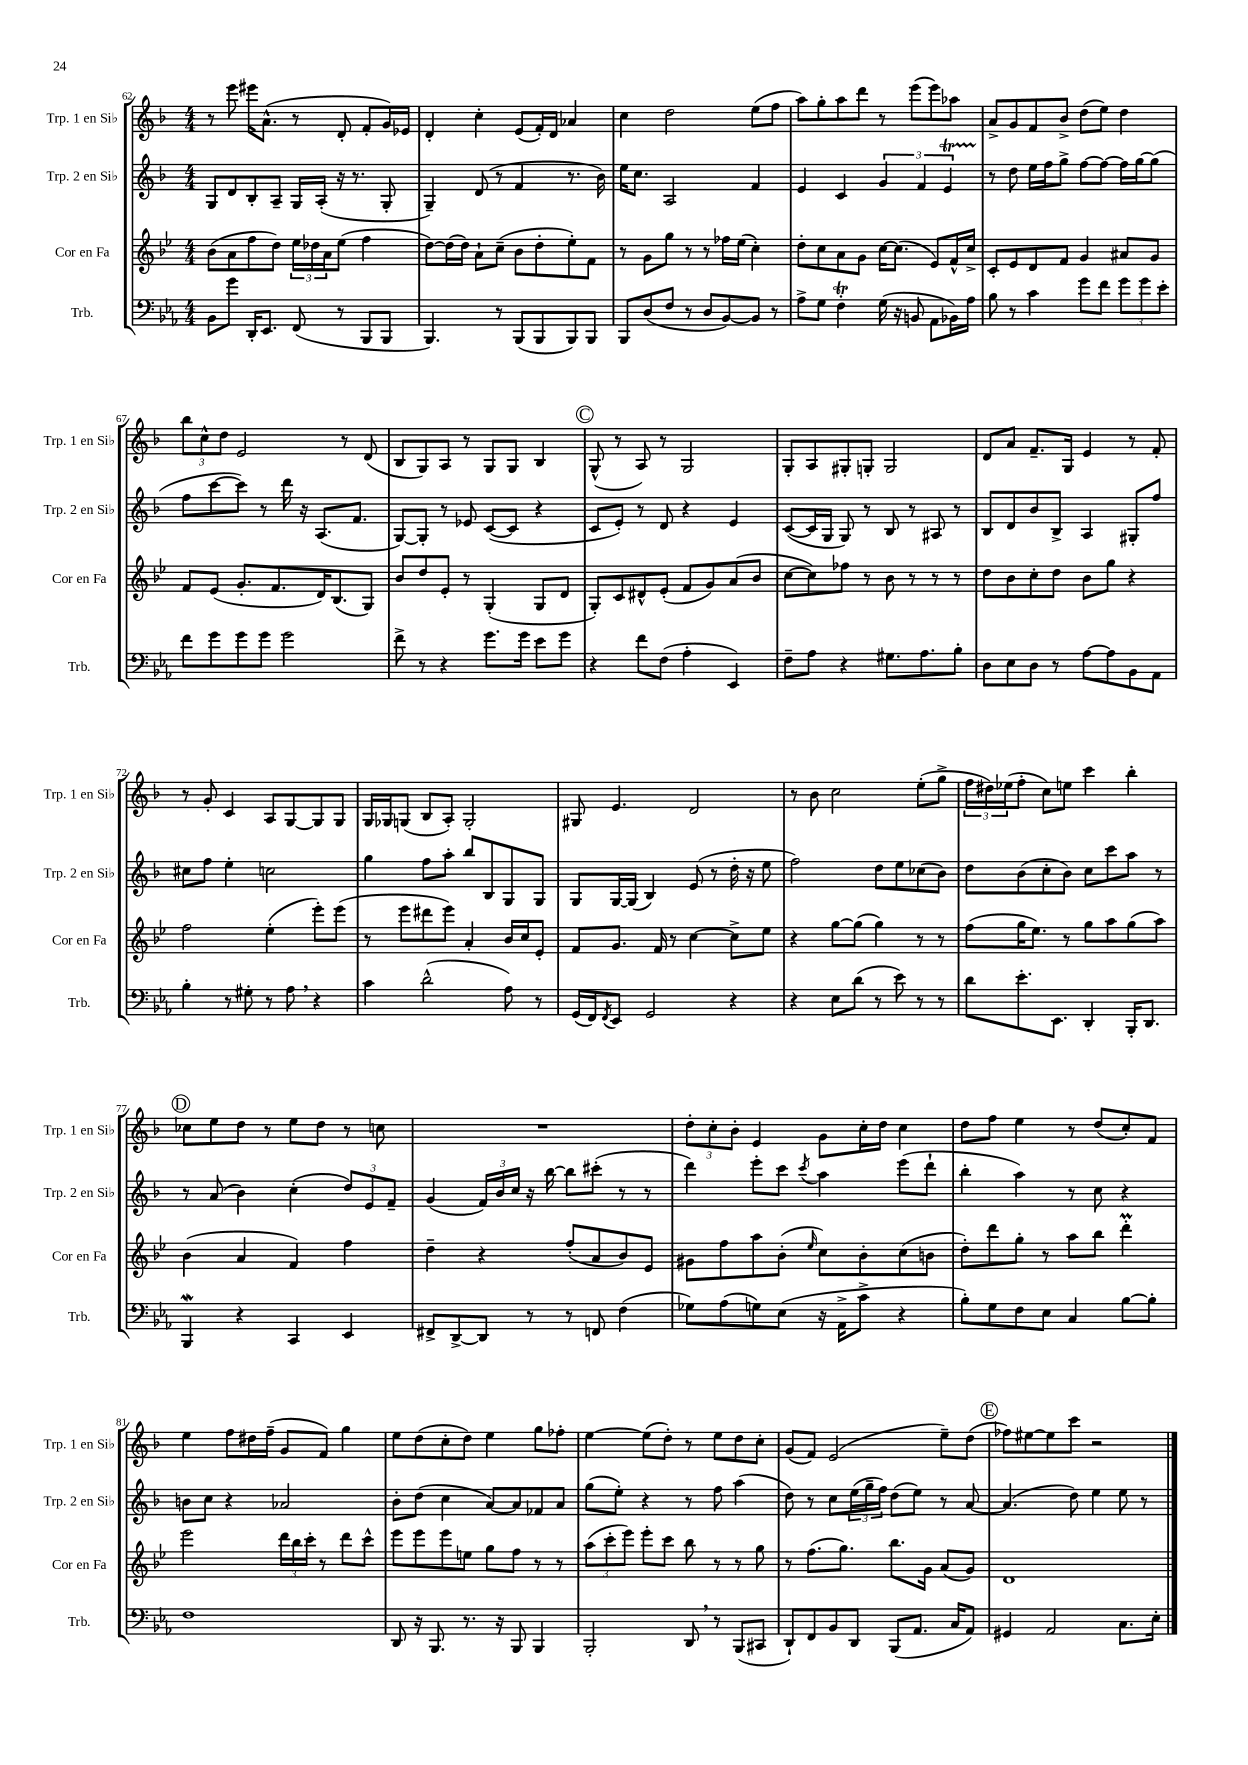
<<
\new StaffGroup <<
\new Staff = "s0" \with { instrumentName = "Trp. 1 en Sib" shortInstrumentName = "Trp. 1 en Sib" } {
    \clef treble \key f \major \numericTimeSignature \time 4/4
    r8 e'''8 eis'''16 a'8.-^( r8 d'8-. f'8-. g'16) ees'16 |
    d'4-. c''4-. e'8( f'16-.) d'16 aes'4 |
    c''4 d''2 e''8( f''8 |
    a''8) g''8-. a''8 d'''8 r8 e'''8( e'''8) aes''8 |
    a'8-> g'8 f'8 bes'8-> d''8( e''8) d''4 |
    \tuplet 3/2 { bes''8 c''8-^ d''8 } e'2 r8 d'8( |
    bes8 g8) a8 r8 g8 g8 bes4 |
    \mark \markup { \circle "C" } g8-^( r8 a8) r8 g2 |
    g8-. a8 gis8-. g8-. g2 |
    d'8 a'8 f'8.-- g16 e'4 r8 f'8-. |
    r8 g'8-. c'4 a8 g8~ g8 g8 |
    g16 ges16 g8( bes8 a8-.) g2-. |
    gis8 e'4. d'2 |
    r8 bes'8 c''2 e''8-.( g''8-> |
    \tuplet 3/2 { f''16 dis''16) ees''16( } f''8-. c''8) e''8 c'''4 bes''4-. |
    \mark \markup { \circle "D" } ces''8 e''8 d''8 r8 e''8 d''8 r8 c''8 |
    R1 |
    \tuplet 3/2 { d''8-. c''8-. bes'8-. } e'4 g'8 c''16-. d''16 c''4 |
    d''8 f''8 e''4 r8 d''8( c''8-.) f'8 |
    e''4 f''8 dis''16 f''16--( g'8 f'8) g''4 |
    e''8 d''8( c''8-. d''8) e''4 g''8 fes''8-. |
    e''4~ e''8( d''8-.) r8 e''8 d''8 c''8-. |
    g'8( f'8) e'2( e''8--) d''8( |
    \mark \markup { \circle "E" } fes''8) eis''8~ eis''8 c'''8 r2 \bar "|." |
}
\new Staff = "s1" \with { instrumentName = "Trp. 2 en Sib" shortInstrumentName = "Trp. 2 en Sib" } {
    \clef treble \key f \major \numericTimeSignature \time 4/4
    g8 d'8 bes8-. a8-- g16 a16-.( r16 r8. g8-. |
    g4--) d'8( r8 f'4 r8. bes'16) |
    e''16 c''8. a2 f'4 |
    e'4 c'4 \tuplet 3/2 { g'4 f'4 e'4\startTrillSpan } |
    r8\stopTrillSpan d''8 e''16 f''16 g''8-> f''8~ f''8~ f''16 g''16~ g''8( |
    f''8 c'''8~ c'''8) r8 d'''16 r16 a8.( f'8. |
    g8~) g8-. r8 ees'8 c'8~( c'8 r4 |
    \mark \markup { \circle "C" } c'8 e'8-.) r8 d'8 r4 e'4 |
    c'8~( c'16 g16 g8) r8 bes8 r8 ais8 r8 |
    bes8 d'8 bes'8 bes8-> a4 gis8-. f''8 |
    cis''8 f''8 e''4-. c''2 |
    g''4 f''8 a''8-. bes''8 bes8 g8 g8 |
    g8 g16~ g16( bes4) e'8( r8 d''16-. r16 e''8 |
    f''2) d''8 e''8 ces''8( bes'8) |
    d''8 bes'8( c''8-. bes'8) c''8 c'''8 a''8 r8 |
    \mark \markup { \circle "D" } r8 a'8( bes'4) c''4-.( \tuplet 3/2 { d''8) e'8 f'8-- } |
    g'4( \tuplet 3/2 { f'16) bes'16 c''16 } r16 bes''16~ bes''8 cis'''8-.( r8 r8 |
    d'''4) e'''8-. c'''8 \acciaccatura { c'''8 } a''4 e'''8( d'''8-! |
    bes''4-. a''4) r8 c''8 r4 |
    b'8 c''8 r4 aes'2 |
    bes'8-. d''8( c''4 a'8~) a'8 fes'8 a'8 |
    g''8( e''8-.) r4 r8 f''8 a''4( |
    d''8) r8 c''8 \tuplet 3/2 { e''16( g''16-- f''16) } d''8( e''8) r8 a'8~ |
    \mark \markup { \circle "E" } a'4.( d''8) e''4 e''8 r8 \bar "|." |
}
\new Staff = "s2" \with { instrumentName = "Cor en Fa" shortInstrumentName = "Cor en Fa" } {
    \clef treble \key bes \major \numericTimeSignature \time 4/4
    bes'8( a'8 f''8 d''8) \tuplet 3/2 { ees''16 des''16 a'16 } ees''8( f''4 |
    d''8~) d''16( d''16) a'8-! c''8--( bes'8 d''8-. ees''8-.) f'8 |
    r8 g'8 g''8 r8 r8 fes''16 ees''16( c''4-.) |
    d''8-. c''8 a'8 g'8 c''16~ c''8.( ees'8) f'16-^ c''16-> |
    c'8-. ees'8 d'8 f'8 g'4 ais'8 g'8 |
    f'8 ees'8( g'8.-. f'8. d'16) bes8.( g8) |
    bes'8 d''8 ees'8-. r8 g4-.( g8 d'8 |
    \mark \markup { \circle "C" } g8-.) c'8 dis'8-^ ees'8-.( f'8 g'8) a'8( bes'8 |
    c''8~ c''8) fes''8 r8 bes'8 r8 r8 r8 |
    d''8 bes'8 c''8-. d''8 bes'8 g''8 r4 |
    f''2 ees''4-.( ees'''8-.) ees'''8( |
    r8 ees'''8 dis'''8 ees'''8) a'4-. bes'16 c''16 ees'8-. |
    f'8 g'8. f'16 r8 c''4~ c''8-> ees''8 |
    r4 g''8~ g''8( g''4) r8 r8 |
    f''8( g''16 ees''8.) r8 g''8 a''8 g''8( a''8) |
    \mark \markup { \circle "D" } bes'4( a'4 f'4) f''4 |
    d''4-- r4 f''8-.( a'8 bes'8) ees'8 |
    gis'8 f''8 a''8 bes'8-.( \grace { ees''16 } c''8) bes'8-. c''8( b'8 |
    d''8-.) d'''8 g''8-. r8 a''8 bes''8 d'''4-.\prall |
    ees'''2 \tuplet 3/2 { d'''16 bes''16 c'''16-. } r8 d'''8 c'''8-^ |
    ees'''8 ees'''8 ees'''8 e''8 g''8 f''8 r8 r8 |
    \tuplet 3/2 { a''8( c'''8-. ees'''8) } ees'''8-. c'''8 bes''8 r8 r8 g''8 |
    r8 f''8.( g''8.) bes''8. g'16 a'8( g'8) |
    \mark \markup { \circle "E" } d'1 \bar "|." |
}
\new Staff = "s3" \with { instrumentName = "Trb." shortInstrumentName = "Trb." } {
    \clef bass \key ees \major \numericTimeSignature \time 4/4
    bes,8 g'8 d,16-. ees,8. f,8( r8 bes,,8 bes,,8 |
    bes,,4.) r8 bes,,8( bes,,8 bes,,8) bes,,8 |
    bes,,8 d8( f8 r8 d8 bes,8~) bes,8 r8 |
    aes8-> g8 f4-.\trill g16( r16 b,8 aes,8 bes,16) aes16 |
    bes8 r8 c'4 g'8 f'8 \tuplet 3/2 { g'8 g'8 ees'8-. } |
    f'8 g'8 g'8 g'8 g'2 |
    f'8-> r8 r4 g'8. g'16 ees'8 g'8 |
    \mark \markup { \circle "C" } r4 f'8 f8( aes4-. ees,4) |
    f8-- aes8 r4 gis8. aes8. bes8-. |
    d8 ees8 d8 r8 aes8~ aes8 bes,8 aes,8 |
    bes4-. r8 gis8-. r8 aes8 \breathe r4 |
    c'4 d'2-^( aes8) r8 |
    g,16( f,16) \acciaccatura { f,8 } ees,8 g,2 r4 |
    r4 ees8 d'8( r8 ees'8) r8 r8 |
    d'8 ees'8.-. ees,8. d,4-. bes,,16-. d,8. |
    \mark \markup { \circle "D" } bes,,4\mordent r4 c,4 ees,4 |
    fis,8-> d,8~-> d,8 r8 r8 f,8 f4( |
    ges8) aes8( g8) ees8( r16 aes,16-> c'8-> r4 |
    bes8-.) g8 f8 ees8 c4 bes8~ bes8-. |
    f1 |
    d,8 r16 bes,,8. r8. r16 bes,,8 bes,,4 |
    bes,,2-. d,8 \breathe r8 bes,,8( cis,8 |
    d,8-!) f,8 bes,8 d,8 bes,,8( aes,8. c16 aes,8) |
    \mark \markup { \circle "E" } gis,4 aes,2 c8. ees16-. \bar "|." |
}
>>
>>
\layout { \context { \Score currentBarNumber = #62 } }
